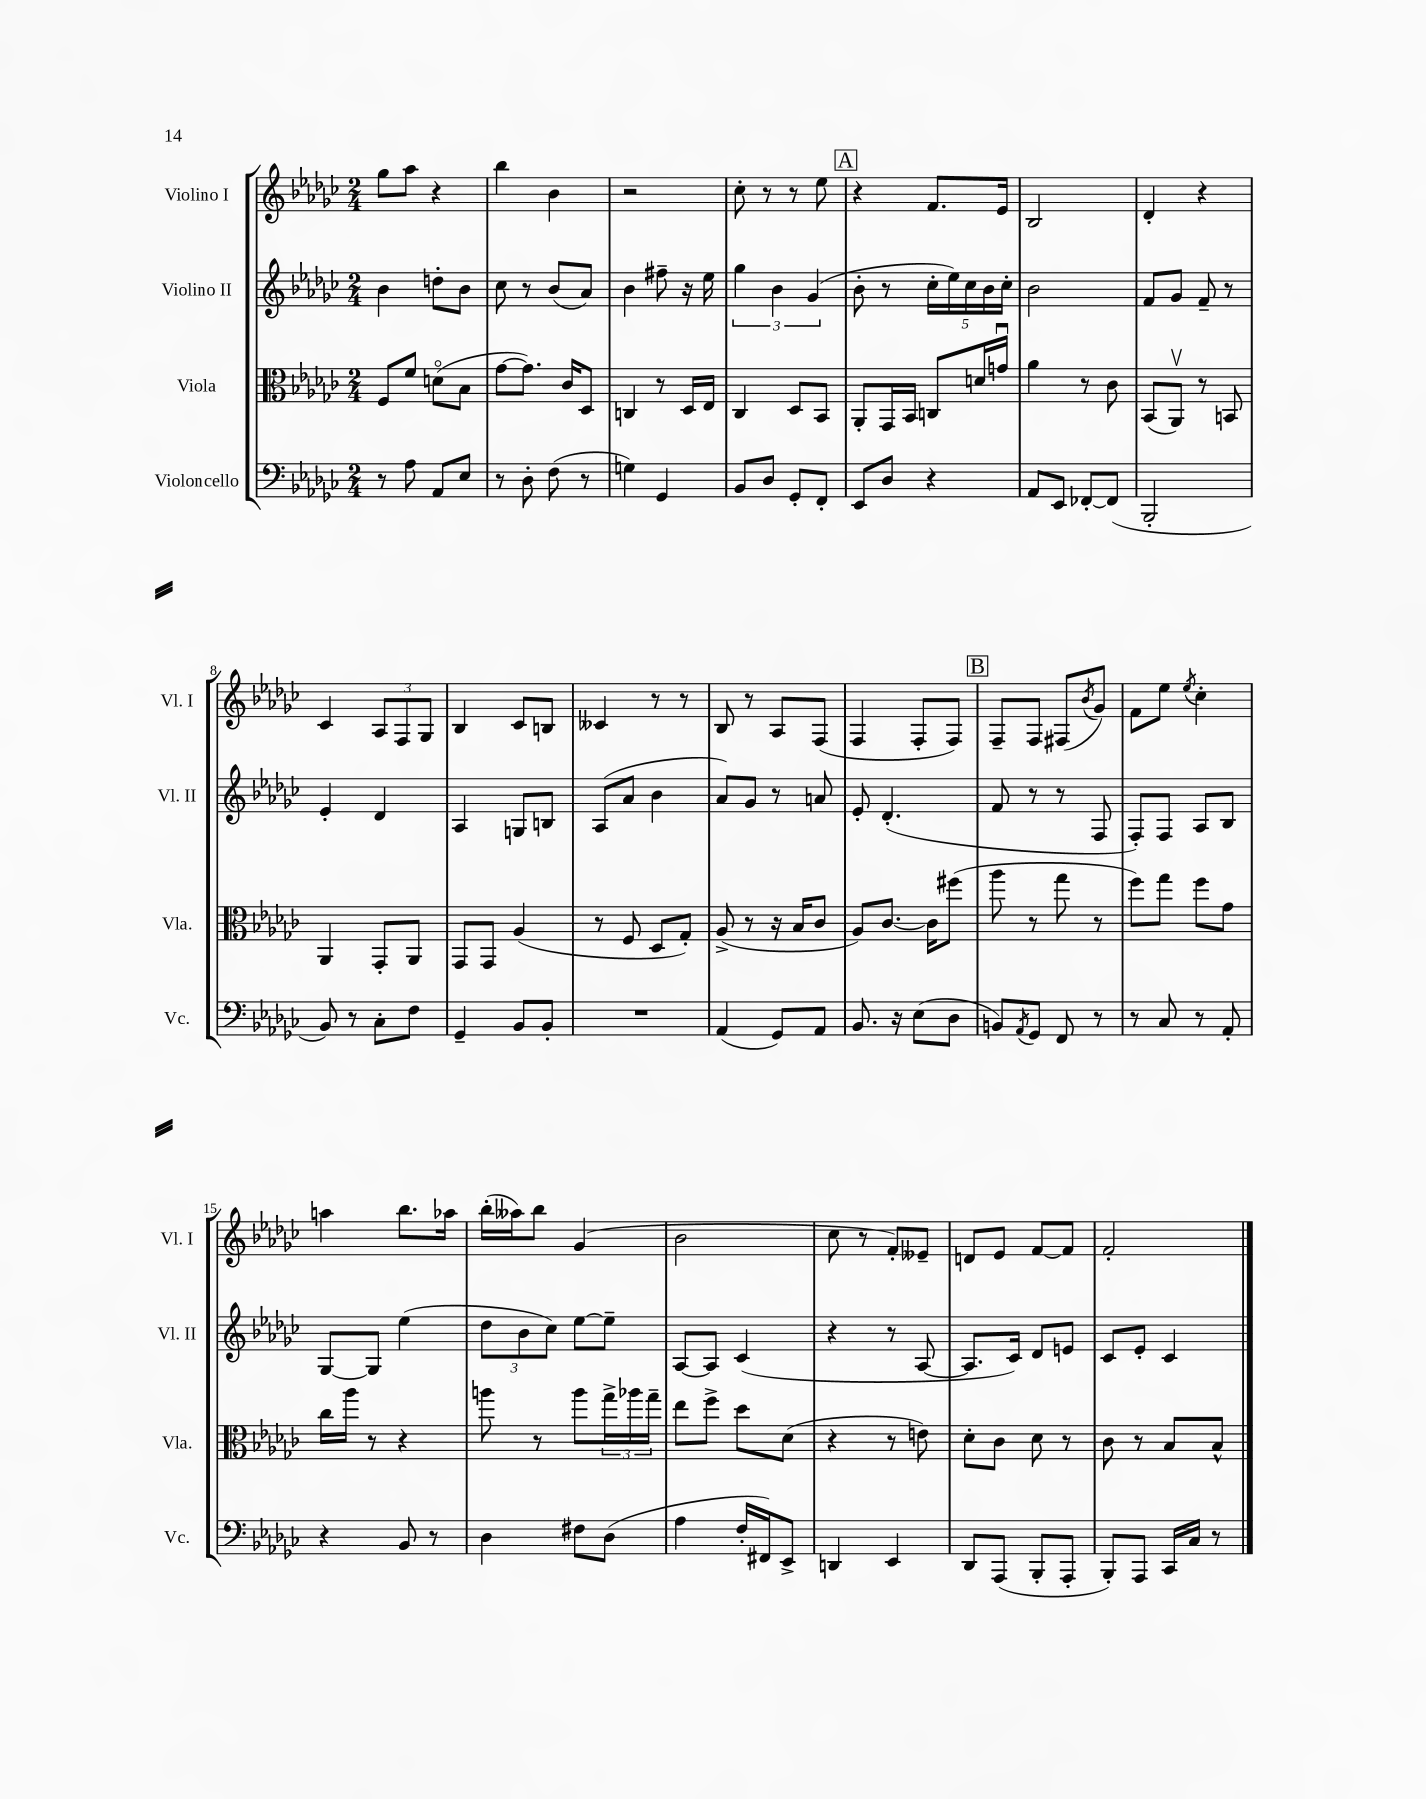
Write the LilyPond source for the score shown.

<<
\new StaffGroup <<
\new Staff = "s0" \with { instrumentName = "Violino I" shortInstrumentName = "Vl. I" } {
    \clef treble \key ges \major \numericTimeSignature \time 2/4
    ges''8 aes''8 r4 |
    bes''4 bes'4 |
    r2 |
    ces''8-. r8 r8 ees''8 |
    \mark \markup { \box "A" } r4 f'8. ees'16 |
    bes2 |
    des'4-. r4 |
    ces'4 \tuplet 3/2 { aes8 f8 ges8 } |
    bes4 ces'8 b8 |
    ceses'4 r8 r8 |
    bes8 r8 aes8 f8( |
    f4 f8-. f8) |
    \mark \markup { \box "B" } f8-- f8 fis8( \acciaccatura { bes'8 } ges'8) |
    f'8 ees''8 \acciaccatura { ees''8 } ces''4-. |
    a''4 bes''8. aes''16 |
    bes''16-.( aeses''16) bes''8 ges'4( |
    bes'2 |
    ces''8 r8 f'8-.) eeses'8-- |
    d'8 ees'8 f'8~ f'8 |
    f'2-. \bar "|." |
}
\new Staff = "s1" \with { instrumentName = "Violino II" shortInstrumentName = "Vl. II" } {
    \clef treble \key ges \major \numericTimeSignature \time 2/4
    bes'4 d''8-. bes'8 |
    ces''8 r8 bes'8( aes'8) |
    bes'4 fis''8-- r16 ees''16 |
    \tuplet 3/2 { ges''4 bes'4 ges'4( } |
    \mark \markup { \box "A" } bes'8-. r8 \tuplet 5/4 { ces''16-. ees''16) ces''16 bes'16 ces''16-. } |
    bes'2 |
    f'8 ges'8 f'8-- r8 |
    ees'4-. des'4 |
    aes4 g8 b8 |
    aes8( aes'8 bes'4 |
    aes'8) ges'8 r8 a'8 |
    ees'8-. des'4.-.( |
    \mark \markup { \box "B" } f'8 r8 r8 f8 |
    f8-.) f8 aes8 bes8 |
    ges8~ ges8 ees''4( |
    \tuplet 3/2 { des''8 bes'8 ces''8) } ees''8~ ees''8-- |
    aes8~ aes8 ces'4( |
    r4 r8 aes8~ |
    aes8. ces'16) des'8 e'8 |
    ces'8 ees'8-. ces'4 \bar "|." |
}
\new Staff = "s2" \with { instrumentName = "Viola" shortInstrumentName = "Vla." } {
    \clef alto \key ges \major \numericTimeSignature \time 2/4
    f8 f'8 d'8\flageolet( bes8 |
    ges'8~ ges'8.) ces'16 des8 |
    c4 r8 des16 ees16 |
    ces4 des8 bes,8 |
    \mark \markup { \box "A" } aes,8-. ges,16 bes,16 c8 d'16 g'16\downbow |
    aes'4 r8 ces'8 |
    bes,8( aes,8\upbow) r8 b,8 |
    aes,4 ges,8-. aes,8 |
    ges,8 ges,8 aes4( |
    r8 f8 des8 ges8-.) |
    aes8->( r8 r16 bes16 ces'8 |
    aes8) ces'8.~ ces'16 fis''8( |
    \mark \markup { \box "B" } aes''8 r8 ges''8 r8 |
    f''8) ges''8 f''8 ges'8 |
    ces''16 aes''16 r8 r4 |
    a''8 r8 a''8 \tuplet 3/2 { ges''16-> aes''16 ges''16-- } |
    ees''8 f''8-> des''8 des'8( |
    r4 r8 e'8) |
    des'8-. ces'8 des'8 r8 |
    ces'8 r8 bes8 bes8-^ \bar "|." |
}
\new Staff = "s3" \with { instrumentName = "Violoncello" shortInstrumentName = "Vc." } {
    \clef bass \key ges \major \numericTimeSignature \time 2/4
    r8 aes8 aes,8 ees8 |
    r8 des8-. f8( r8 |
    g4) ges,4 |
    bes,8 des8 ges,8-. f,8-. |
    \mark \markup { \box "A" } ees,8 des8 r4 |
    aes,8 ees,8 fes,8~-. fes,8( |
    bes,,2-. |
    bes,8) r8 ces8-. f8 |
    ges,4-- bes,8 bes,8-. |
    R2 |
    aes,4( ges,8) aes,8 |
    bes,8. r16 ees8( des8 |
    \mark \markup { \box "B" } b,8) \acciaccatura { aes,8 } ges,8 f,8 r8 |
    r8 ces8 r8 aes,8-. |
    r4 bes,8 r8 |
    des4 fis8 des8( |
    aes4 f16-. fis,16) ees,8-> |
    d,4 ees,4 |
    des,8 aes,,8( bes,,8-. aes,,8-. |
    bes,,8-.) aes,,8 ces,16 ces16 r8 \bar "|." |
}
>>
>>
